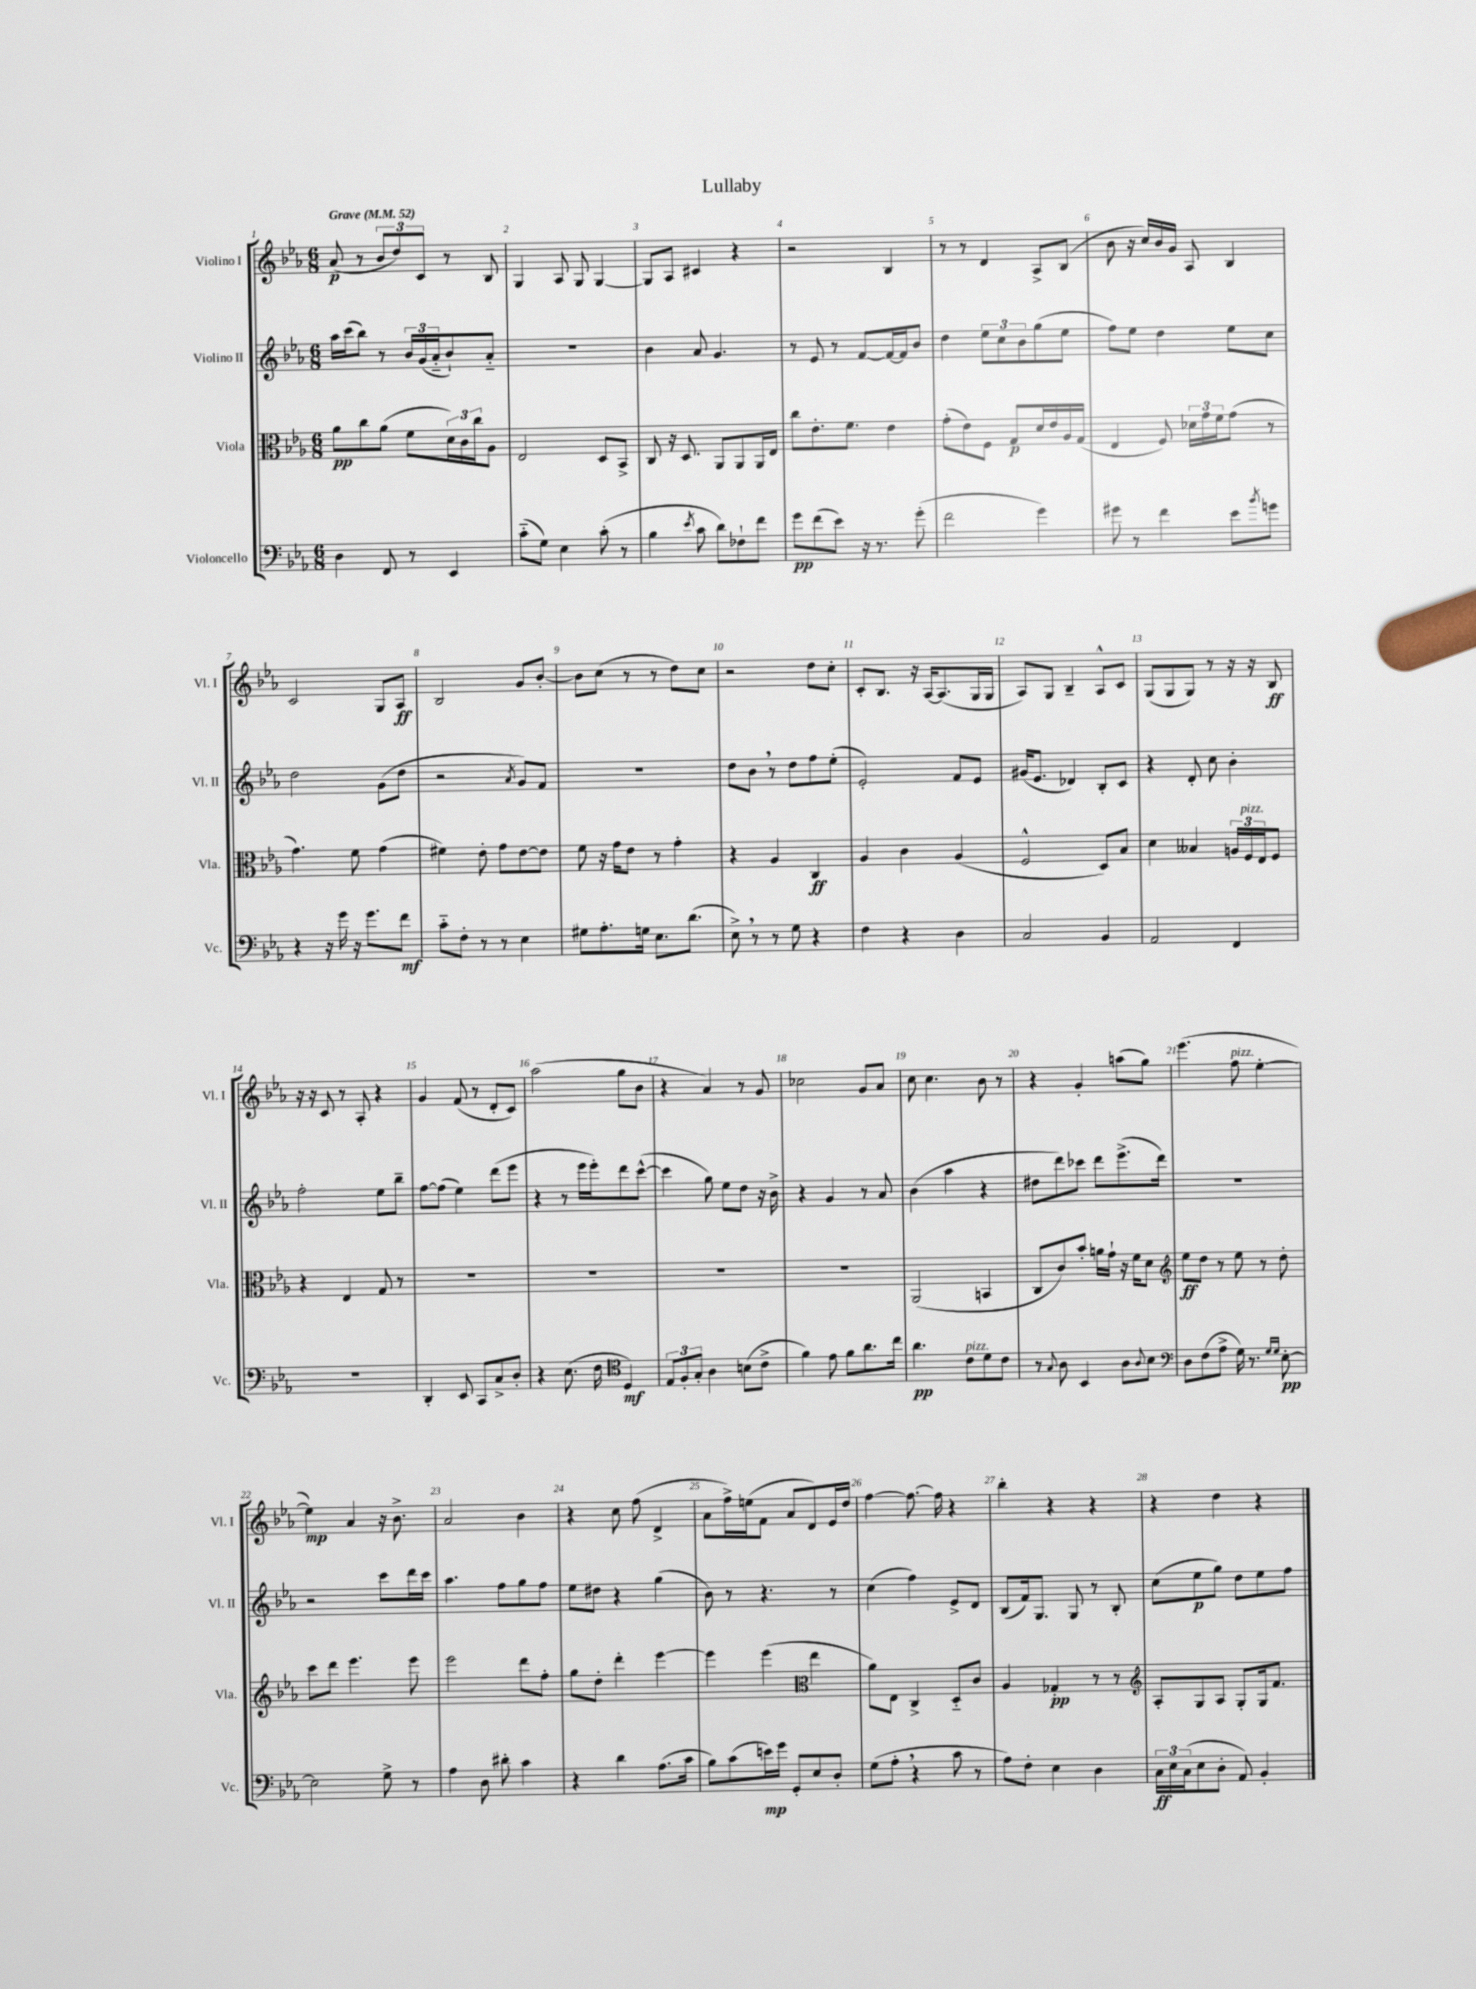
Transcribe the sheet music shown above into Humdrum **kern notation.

**kern	**dynam	**kern	**dynam	**kern	**dynam	**kern	**dynam
*part4	*part4	*part3	*part3	*part2	*part2	*part1	*part1
*staff4	*staff4	*staff3	*staff3	*staff2	*staff2	*staff1	*staff1
*I"Violoncello	*	*I"Viola	*	*I"Violino II	*	*I"Violino I	*
*I'Vc.	*	*I'Vla.	*	*I'Vl. II	*	*I'Vl. I	*
*clefF4	*	*clefC3	*	*clefG2	*	*clefG2	*
*k[b-e-a-]	*	*k[b-e-a-]	*	*k[b-e-a-]	*	*k[b-e-a-]	*
*M6/8	*	*M6/8	*	*M6/8	*	*M6/8	*
*MM52	*	*MM52	*	*MM52	*	*MM52	*
=1	=1	=1	=1	=1	=1	=1	=1
!	!	!	!	!	!	!LO:TX:a:B:t=Grave	!
4D\	.	8a-\L	pp	16aa-\LL	.	(8a-/	p
.	.	.	.	(16ccc\J	.	.	.
.	.	8cc\	.	8bb-\J)	.	8r	.
8FF/	.	(8a-\J	.	8r	.	12b-/L	.
.	.	.	.	.	.	12dd/)	.
8r	.	8f\L	.	24b-/LL	.	.	.
.	.	.	.	(24g/	.	12c/J	.
.	.	.	.	24a-/J	.	.	.
4EE-/	.	24d\L)	.	8b-`/)	.	8r	.
.	.	24c\	.	.	.	.	.
.	.	24cc\J	.	.	.	.	.
.	.	8A-\J	.	8a-/J	.	8B-/	.
=2	=2	=2	=2	=2	=2	=2	=2
(8c\L	.	2E-/	.	2.r	.	4G/	.
8G\J)	.	.	.	.	.	.	.
4E-\	.	.	.	.	.	8A-/	.
.	.	.	.	.	.	8G/	.
(8c'\	.	8D/L	.	.	.	[4G/	.
8r	.	8BB-^/J	.	.	.	.	.
=3	=3	=3	=3	=3	=3	=3	=3
4B-\	.	8C/	.	4b-\	.	8G/L]	.
.	.	16r	.	.	.	8A-/J	.
.	.	8.D/	.	.	.	.	.
8qe-/	.	.	.	.	.	.	.
8c\	.	.	.	8a-/	.	4c#X/	.
8d\L)	.	8AA-/L	.	4.g/	.	.	.
8F-X`\	.	8AA-/	.	.	.	4r	.
8f\J	.	16AA-/L	.	.	.	.	.
.	.	16E-/JJ	.	.	.	.	.
=4	=4	=4	=4	=4	=4	=4	=4
8g\L	pp	8cc\L	.	8r	.	2r	.
(8f\	.	8.e-'\	.	8e-/	.	.	.
8e-\J)	.	.	.	8r	.	.	.
.	.	8.f\J	.	.	.	.	.
16r	.	.	.	[8f/L	.	.	.
8.r	.	.	.	.	.	.	.
.	.	4e-\	.	16f/L_	.	4B-/	.
.	.	.	.	16f/J]	.	.	.
(8g'\	.	.	.	8b-/J	.	.	.
=5	=5	=5	=5	=5	=5	=5	=5
2f\	.	(8g'\L	.	4dd\	.	8r	.
.	.	8e-\)	.	.	.	8r	.
.	.	8F\J	.	12ee-\L	.	4d/	.
.	.	.	.	12cc\	.	.	.
.	.	8G/L	p	.	.	.	.
.	.	.	.	12b-\	.	.	.
4g\)	.	16d/L	.	(8gg\	.	8A-^/L	.
.	.	16e-/	.	.	.	.	.
.	.	16A-/	.	8ee-\J	.	(8B-/J	.
.	.	(16G/JJ	.	.	.	.	.
=6	=6	=6	=6	=6	=6	=6	=6
8g#X\	.	4E-/	.	8ff\L)	.	8b-\	.
8r	.	.	.	8ee-\J	.	16r	.
.	.	.	.	.	.	16cc/LL)	.
4f\	.	8F/)	.	4dd\	.	16b-/	.
.	.	.	.	.	.	16g/JJ	.
.	.	24d-X\LL	.	.	.	8A-/	.
.	.	24g\	.	.	.	.	.
.	.	24f\J	.	.	.	.	.
8e-\L	.	(8g\J	.	8ee-\L	.	4B-/	.
8qb-/	.	.	.	.	.	.	.
8gn\J	.	8r	.	8cc\J	.	.	.
!!LO:LB:g=z
=7	=7	=7	=7	=7	=7	=7	=7
4r	.	4.g\)	.	2dd\	.	2c/	.
16r	.	.	.	.	.	.	.
16g\	.	.	.	.	.	.	.
16r	.	8f\	.	.	.	.	.
8.g\L	.	.	.	.	.	.	.
.	.	(4g\	.	(8g\L	.	8G/L	.
8f\J	mf	.	.	8dd\J	.	8A-/J	ff
=8	=8	=8	=8	=8	=8	=8	=8
8c\L	.	4f#X\)	.	2r	.	2B-/	.
8F'\J	.	.	.	.	.	.	.
8r	.	8e-'\	.	.	.	.	.
8r	.	8g\L	.	.	.	.	.
.	.	.	.	8qa-/	.	.	.
4E-\	.	[8e-\	.	8g/L)	.	8g/L	.
.	.	8e-\J]	.	8f/J	.	[8b-'/J	.
=9	=9	=9	=9	=9	=9	=9	=9
8G#X\L	.	8f\	.	2.r	.	8b-\L]	.
8.A-'\	.	16r	.	.	.	(8cc\J	.
.	.	16g\KL	.	.	.	.	.
.	.	8e-\J	.	.	.	8r	.
16Gn\Jk	.	.	.	.	.	.	.
8.E-\L	.	8r	.	.	.	8r	.
.	.	4g'\	.	.	.	8dd\L)	.
(8.d\J	.	.	.	.	.	.	.
.	.	.	.	.	.	8cc\J	.
=10	=10	=10	=10	=10	=10	=10	=10
8E-^,\)	.	4r	.	8dd\L	.	2r	.
8r	.	.	.	8b-,\J	.	.	.
8r	.	4A-/	.	8r	.	.	.
8G\	.	.	.	8dd\L	.	.	.
4r	.	4C/	ff	8ff\	.	8dd\L	.
.	.	.	.	(8ee-'\J	.	8cc'\J	.
=11	=11	=11	=11	=11	=11	=11	=11
4F\	.	4A-/	.	2e-'/)	.	8c'/L	.
.	.	.	.	.	.	8.B-/J	.
4r	.	4c\	.	.	.	.	.
.	.	.	.	.	.	16r	.
.	.	.	.	.	.	[16A-/KL	.
.	.	.	.	.	.	(8.A-/]	.
4D\	.	(4A-/	.	8f/L	.	.	.
.	.	.	.	8e-/J	.	16G/L	.
.	.	.	.	.	.	16G/JJ	.
=12	=12	=12	=12	=12	=12	=12	=12
2C/	.	2F^^/	.	(16g#X/KL	.	8A-/L)	.
.	.	.	.	8.e-/J	.	.	.
.	.	.	.	.	.	8G/J	.
.	.	.	.	4d-X/)	.	4B-~/	.
4BB-/	.	8D/L)	.	8B-'/L	.	8A-^^/L	.
.	.	8B-/J	.	8c/J	.	8c/J	.
=13	=13	=13	=13	=13	=13	=13	=13
2AA-/	.	4d\	.	4r	.	(8G/L	.
.	.	.	.	.	.	8G/	.
.	.	4B--X/	.	8d'/	.	8G/J)	.
.	.	.	.	8cc\	.	8r	.
4FF/	.	24An/LL	.	4b-'\	.	16r	.
!	!	!LO:TX:a:i:t=pizz.	!	!	!	!	!
.	.	24F/	.	.	.	.	.
.	.	.	.	.	.	16r	.
.	.	24E-/J	.	.	.	.	.
.	.	8F/J	.	.	.	8B-/	ff
!!LO:LB:g=z
=14	=14	=14	=14	=14	=14	=14	=14
2.r	.	4r	.	2ff'\	.	16r	.
.	.	.	.	.	.	16r	.
.	.	.	.	.	.	8c/	.
.	.	4E-/	.	.	.	8r	.
.	.	.	.	.	.	8A-'/	.
.	.	8G/	.	8ee-\L	.	4r	.
.	.	8r	.	8bb-~\J	.	.	.
=15	=15	=15	=15	=15	=15	=15	=15
4DD'/	.	2.r	.	[8ff\L	.	4g/	.
.	.	.	.	(8ff\J]	.	.	.
8EE-/	.	.	.	4ee-\)	.	(8f/	.
8CC/L	.	.	.	.	.	8r	.
8C^/	.	.	.	(8ddd\L	.	8d'/L	.
8D'/J	.	.	.	8eee-\J	.	8c/J)	.
=16	=16	=16	=16	=16	=16	=16	=16
4r	.	2.r	.	4r	.	(2aa-\	.
(8.E-\	.	.	.	8r	.	.	.
.	.	.	.	16eee-\LL	.	.	.
16F\	.	.	.	16eee-'\J)	.	.	.
*clefC4	*	*	*	*	*	*	*
4D/)	mf	.	.	8ddd\	.	8gg\L	.
.	.	.	.	([8ccc^^\J	.	8b-\J	.
=17	=17	=17	=17	=17	=17	=17	=17
12E-/L	.	2.r	.	4ccc\]	.	4r	.
12F'/	.	.	.	.	.	.	.
12G'/J	.	.	.	.	.	.	.
4A-\	.	.	.	8gg\)	.	4a-/)	.
.	.	.	.	8ee-\L	.	.	.
(8Bn\L	.	.	.	8dd\J	.	8r	.
8c^\J	.	.	.	16r	.	8g/	.
.	.	.	.	16b-^\	.	.	.
=18	=18	=18	=18	=18	=18	=18	=18
4f\)	.	2.r	.	4r	.	2cc-X\	.
8e-\	.	.	.	4g/	.	.	.
8f\L	.	.	.	.	.	.	.
8.a-\	.	.	.	8r	.	8g/L	.
.	.	.	.	8a-/	.	8a-/J	.
16cc\Jk	.	.	.	.	.	.	.
=19	=19	=19	=19	=19	=19	=19	=19
4.a-\	pp	(2AA-/	.	(4b-\	.	8cc\	.
.	.	.	.	.	.	4.cc\	.
.	.	.	.	4aa-\	.	.	.
!LO:TX:a:i:t=pizz.	!	!	!	!	!	!	!
8c\L	.	.	.	.	.	.	.
8d\	.	4BBn/	.	4r	.	8b-\	.
8c\J	.	.	.	.	.	8r	.
=20	=20	=20	=20	=20	=20	=20	=20
8r	.	8C/L	.	8dd#X\L	.	4r	.
8qqG/	.	.	.	.	.	.	.
8A-\	.	8c/)	.	8ddd\)	.	.	.
4BB-/	.	8b-'/J	.	8ccc-X\J	.	4g'/	.
.	.	16an\LL	.	8ddd\L	.	.	.
.	.	16g`\JJ	.	.	.	.	.
8A-\L	.	16r	.	(8.eee-^\	.	(8aan\L	.
.	.	16f\KL	.	.	.	.	.
8qqA-/	.	.	.	.	.	.	.
8B-\J	.	8d\J	.	.	.	8gg\J)	.
.	.	.	.	16ddd\Jk)	.	.	.
=21	=21	=21	=21	=21	=21	=21	=21
*clefF4	*	*clefG2	*	*	*	*	*
8D\L	.	8ee-\L	ff	2.r	.	(4.eee-\	.
(8F\	.	8dd\J	.	.	.	.	.
8A-^\J	.	8r	.	.	.	.	.
!	!	!	!	!	!	!LO:TX:a:i:t=pizz.	!
16G\)	.	8ee-\	.	.	.	8ff\	.
8.r	.	.	.	.	.	.	.
.	.	8r	.	.	.	[4ee-'\	.
16qqG/LL	.	.	.	.	.	.	.
16qqG/JJ	.	.	.	.	.	.	.
[8E-'\	pp	8dd'\	.	.	.	.	.
!!LO:LB:g=z
=22	=22	=22	=22	=22	=22	=22	=22
2E-\]	.	8ccc\L	.	2r	.	4ee-\])	mp
.	.	8ddd\J	.	.	.	.	.
.	.	4.eee-\	.	.	.	4a-/	.
8G^\	.	.	.	8ccc\L	.	16r	.
.	.	.	.	.	.	8.b-^\	.
8r	.	8eee-\	.	16ddd\L	.	.	.
.	.	.	.	16ccc\JJ	.	.	.
=23	=23	=23	=23	=23	=23	=23	=23
4A-\	.	2eee-\	.	4.aa-\	.	2a-/	.
8D\	.	.	.	.	.	.	.
8d#X'\	.	.	.	8ff\L	.	.	.
4c\	.	8ddd\L	.	8gg\	.	4b-\	.
.	.	8ff'\J	.	8ff\J	.	.	.
=24	=24	=24	=24	=24	=24	=24	=24
4r	.	8gg\L	.	8ee-\L	.	4r	.
.	.	8dd'\J	.	8dd#X\J	.	.	.
4d\	.	4ddd'\	.	4r	.	8cc\	.
.	.	.	.	.	.	(8ff\	.
(8.A-\L	.	[4eee-\	.	(4gg\	.	4d^/	.
16c\Jk	.	.	.	.	.	.	.
=25	=25	=25	=25	=25	=25	=25	=25
8B-\L)	.	4eee-\]	.	8b-\)	.	8a-\L	.
(8c\	.	.	.	8r	.	16ff^\L)	.
.	.	.	.	.	.	(16een\J	.
16en\L)	mp	(4eee-\	.	4.r	.	8f\J	.
16g\JJ	.	.	.	.	.	.	.
8GG'/L	.	.	.	.	.	8a-/L	.
*	*	*clefC3	*	*	*	*	*
8E-/	.	4ee-\	.	.	.	8d/)	.
8D'/J	.	.	.	8r	.	16e-/L	.
.	.	.	.	.	.	16dd/JJ	.
=26	=26	=26	=26	=26	=26	=26	=26
(8G\L	.	8a-\L)	.	(4cc\	.	[4ff\	.
8A-',\J	.	8E-\J	.	.	.	.	.
4r	.	4C^/	.	4ff\)	.	8.ff\_	.
.	.	.	.	.	.	16ff\]	.
8c\	.	8D/L	.	8e-^/L	.	4r	.
8r	.	8c/J	.	8d/J	.	.	.
=27	=27	=27	=27	=27	=27	=27	=27
8A-\L)	.	4A-/	.	(8B-/L	.	4bb-'\	.
8F'\J	.	.	.	16f/k)	.	.	.
.	.	.	.	8.G/J	.	.	.
4E-\	.	4G-X'/	pp	.	.	4r	.
.	.	.	.	8G/	.	.	.
4D\	.	8r	.	8r	.	4r	.
.	.	8r	.	8B-'/	.	.	.
=28	=28	=28	=28	=28	=28	=28	=28
*	*	*clefG2	*	*	*	*	*
24C\LL	ff	8A-'/L	.	(8cc\L	.	4r	.
24E-\	.	.	.	.	.	.	.
(24C\J	.	.	.	.	.	.	.
8E-\	.	8G/	.	8ee-\	p	.	.
8D'\J	.	8A-/J	.	8gg\J)	.	4dd\	.
8AA-/)	.	8G'/L	.	8dd\L	.	.	.
4BB-'/	.	16G/k	.	8ee-\	.	4r	.
.	.	8.f/J	.	.	.	.	.
.	.	.	.	8ff\J	.	.	.
==	==	==	==	==	==	==	==
*-	*-	*-	*-	*-	*-	*-	*-
